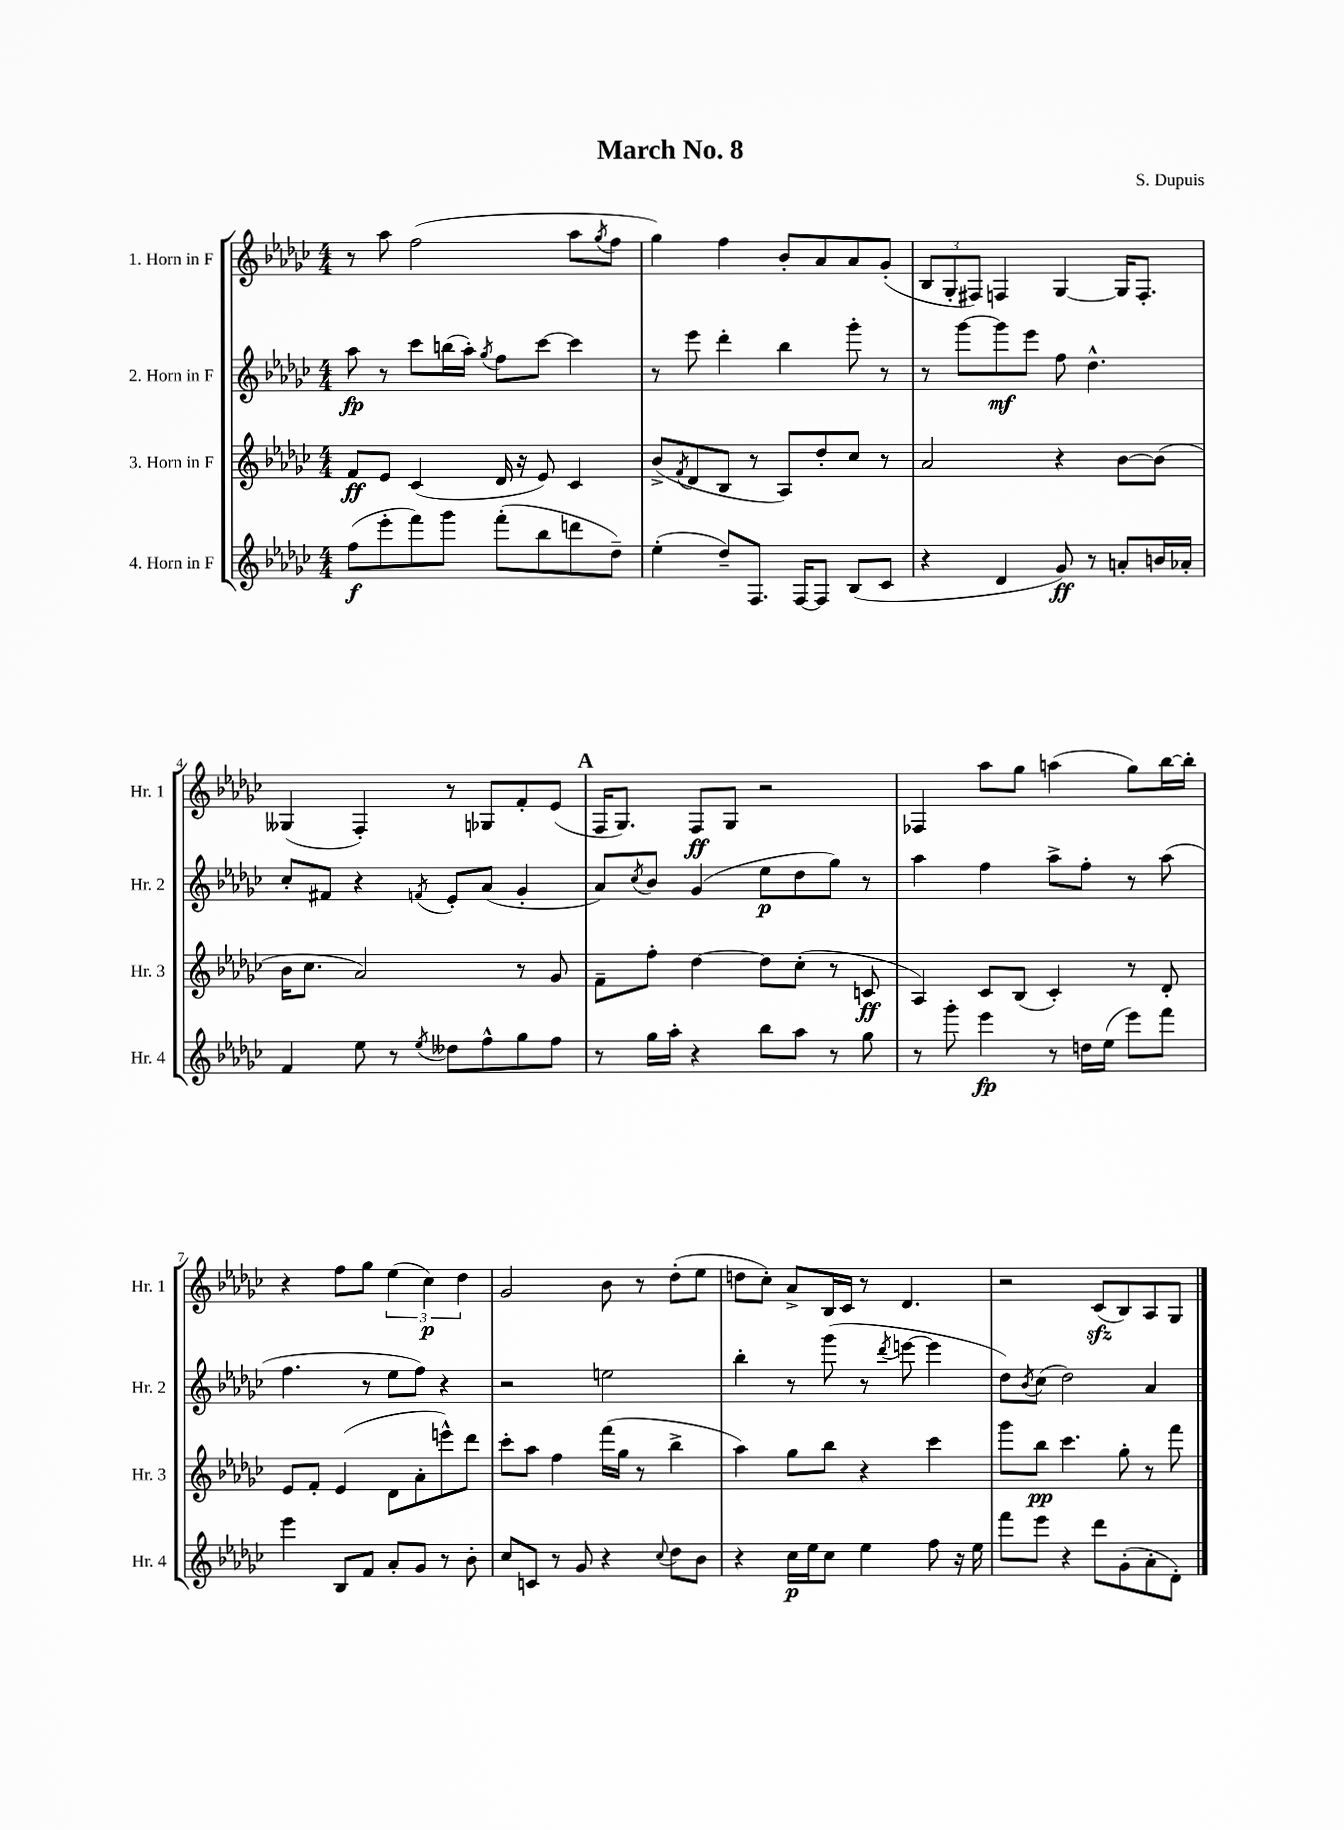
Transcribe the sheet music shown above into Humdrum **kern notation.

**kern	**dynam	**kern	**dynam	**kern	**dynam	**kern	**dynam
*part4	*part4	*part3	*part3	*part2	*part2	*part1	*part1
*staff4	*staff4	*staff3	*staff3	*staff2	*staff2	*staff1	*staff1
*I"4. Horn in F	*	*I"3. Horn in F	*	*I"2. Horn in F	*	*I"1. Horn in F	*
*I'Hr. 4	*	*I'Hr. 3	*	*I'Hr. 2	*	*I'Hr. 1	*
*clefG2	*	*clefG2	*	*clefG2	*	*clefG2	*
*k[b-e-a-d-g-c-]	*	*k[b-e-a-d-g-c-]	*	*k[b-e-a-d-g-c-]	*	*k[b-e-a-d-g-c-]	*
*M4/4	*	*M4/4	*	*M4/4	*	*M4/4	*
=1	=1	=1	=1	=1	=1	=1	=1
(8ff\L	f	8f/L	ff	8aa-\	fp	8r	.
8eee-'\	.	8e-/J	.	8r	.	8aa-\	.
8fff\)	.	(4c-/	.	8ccc-\L	.	(2ff\	.
8ggg-\J	.	.	.	(16bbn\L	.	.	.
.	.	.	.	16aa-'\JJ)	.	.	.
.	.	.	.	8qgg-/	.	.	.
(8fff'\L	.	16d-/	.	8ff\L	.	.	.
.	.	16r	.	.	.	.	.
8bb-\	.	8e-/)	.	[8ccc-\J	.	.	.
8dddn\	.	4c-/	.	4ccc-\]	.	8aa-\L	.
.	.	.	.	.	.	8qgg-/	.
8dd-~\J)	.	.	.	.	.	8ff\J	.
=2	=2	=2	=2	=2	=2	=2	=2
(4ee-'\	.	(8b-^/L	.	8r	.	4gg-\)	.
.	.	8qf/	.	.	.	.	.
.	.	8d-/	.	8eee-\	.	.	.
8dd-~/L)	.	8B-/J	.	4ddd-'\	.	4ff\	.
8.F/J	.	8r	.	.	.	.	.
.	.	8A-/L)	.	4bb-\	.	8b-'/L	.
[16F/KL	.	.	.	.	.	.	.
8F/J]	.	8dd-'/	.	.	.	8a-/	.
(8B-/L	.	8cc-/J	.	8ggg-'\	.	8a-/	.
8c-/J	.	8r	.	8r	.	(8g-'/J	.
=3	=3	=3	=3	=3	=3	=3	=3
4r	.	2a-/	.	8r	.	12B-/L	.
.	.	.	.	.	.	12G-'/	.
.	.	.	.	[8ggg-\L	.	.	.
.	.	.	.	.	.	12F#X/J)	.
4d-/	.	.	.	8ggg-\]	mf	4Fn/	.
.	.	.	.	8eee-\J	.	.	.
8g-/)	ff	4r	.	8ff\	.	[4G-/	.
8r	.	.	.	4.dd-^^\	.	.	.
8an'/L	.	[8b-\L	.	.	.	16G-/KL]	.
.	.	.	.	.	.	8.F'/J	.
16bn/L	.	(8b-\J]	.	.	.	.	.
16a-X'/JJ	.	.	.	.	.	.	.
!!LO:LB:g=z
=4	=4	=4	=4	=4	=4	=4	=4
4f/	.	16b-\KL	.	8cc-'/L	.	(4G--X/	.
.	.	8.cc-\J	.	.	.	.	.
.	.	.	.	8f#X/J	.	.	.
8ee-\	.	2a-/)	.	4r	.	4F'/)	.
8r	.	.	.	.	.	.	.
8qee-/	.	.	.	8qfn/	.	.	.
8dd--X\L	.	.	.	8e-'/L	.	8r	.
8ff^^\	.	.	.	(8a-/J	.	8G-X/L	.
8gg-\	.	8r	.	4g-'/	.	8f'/	.
8ff\J	.	8g-/	.	.	.	(8e-/J	.
!!LO:REH:place=s1:t=A
=5	=5	=5	=5	=5	=5	=5	=5
8r	.	8f~\L	.	8a-/L)	.	16F/KL	.
.	.	.	.	.	.	8.G-/J)	.
.	.	.	.	8qcc-/	.	.	.
16gg-\LL	.	8ff'\J	.	8b-/J	.	.	.
16aa-'\JJ	.	.	.	.	.	.	.
4r	.	[4dd-\	.	(4g-/	.	8F/L	ff
.	.	.	.	.	.	8G-/J	.
8bb-\L	.	8dd-\L]	.	8ee-\L	p	2r	.
8aa-\J	.	(8cc-'\J	.	8dd-\	.	.	.
8r	.	8r	.	8gg-\J)	.	.	.
8gg-\	.	8cn/	ff	8r	.	.	.
=6	=6	=6	=6	=6	=6	=6	=6
8r	.	4A-/)	.	4aa-\	.	4F-X/	.
8ggg-'\	.	.	.	.	.	.	.
4eee-\	fp	8c-/L	.	4ff\	.	8aa-\L	.
.	.	(8B-/J	.	.	.	8gg-\J	.
8r	.	4c-'/)	.	8aa-^\L	.	(4aan\	.
16ddn\LL	.	.	.	8ff'\J	.	.	.
(16ee-\JJ	.	.	.	.	.	.	.
8eee-\L)	.	8r	.	8r	.	8gg-\L)	.
8fff\J	.	8d-'/	.	(8aa-\	.	[16bb-\L	.
.	.	.	.	.	.	16bb-'\JJ]	.
!!LO:LB:g=z
=7	=7	=7	=7	=7	=7	=7	=7
4eee-\	.	8e-/L	.	4.ff\	.	4r	.
.	.	8f'/J	.	.	.	.	.
8B-/L	.	(4e-/	.	.	.	8ff\L	.
8f/J	.	.	.	8r	.	8gg-\J	.
8a-'/L	.	8d-\L	.	8ee-\L	.	(6ee-\	.
8g-/J	.	8a-'\	.	8ff\J)	.	.	.
.	.	.	.	.	.	6cc-\)	p
8r	.	8eeen^^\)	.	4r	.	.	.
.	.	.	.	.	.	6dd-\	.
8b-'\	.	8ddd-\J	.	.	.	.	.
=8	=8	=8	=8	=8	=8	=8	=8
8cc-/L	.	8ccc-'\L	.	2r	.	2g-/	.
8cn/J	.	8aa-\J	.	.	.	.	.
8r	.	4ff\	.	.	.	.	.
8g-/	.	.	.	.	.	.	.
4r	.	(16fff\LL	.	2een\	.	8b-\	.
.	.	16gg-\JJ	.	.	.	.	.
.	.	8r	.	.	.	8r	.
8qqcc-/	.	.	.	.	.	.	.
8dd-\L	.	4bb-^\	.	.	.	(8dd-'\L	.
8b-\J	.	.	.	.	.	8ee-\J	.
=9	=9	=9	=9	=9	=9	=9	=9
4r	.	4aa-\)	.	4bb-'\	.	8ddn\L	.
.	.	.	.	.	.	8cc-'\J)	.
16cc-\LL	p	8gg-\L	.	8r	.	8a-^/L	.
16ee-\J	.	.	.	.	.	.	.
8cc-\J	.	8bb-\J	.	(8ggg-\	.	16B-/L	.
.	.	.	.	.	.	16c-/JJ	.
4ee-\	.	4r	.	8r	.	8r	.
.	.	.	.	8qddd-/	.	.	.
.	.	.	.	[8eeen\	.	4.d-/	.
8ff\	.	4ccc-\	.	4eee\]	.	.	.
16r	.	.	.	.	.	.	.
16ee-\	.	.	.	.	.	.	.
=10	=10	=10	=10	=10	=10	=10	=10
8fff\L	.	8ggg-\L	.	8dd-\L)	.	2r	.
.	.	.	.	8qb-/	.	.	.
8eee-\J	.	8bb-\J	pp	(8cc-\J	.	.	.
4r	.	4.ccc-\	.	2dd-\)	.	.	.
8ddd-\L	.	.	.	.	.	(8c-zz/L	.
(8g-'\	.	8gg-'\	.	.	.	8B-/)	.
8a-'\	.	8r	.	4a-/	.	8A-/	.
8d-'\J)	.	8fff\	.	.	.	8G-/J	.
==	==	==	==	==	==	==	==
*-	*-	*-	*-	*-	*-	*-	*-
